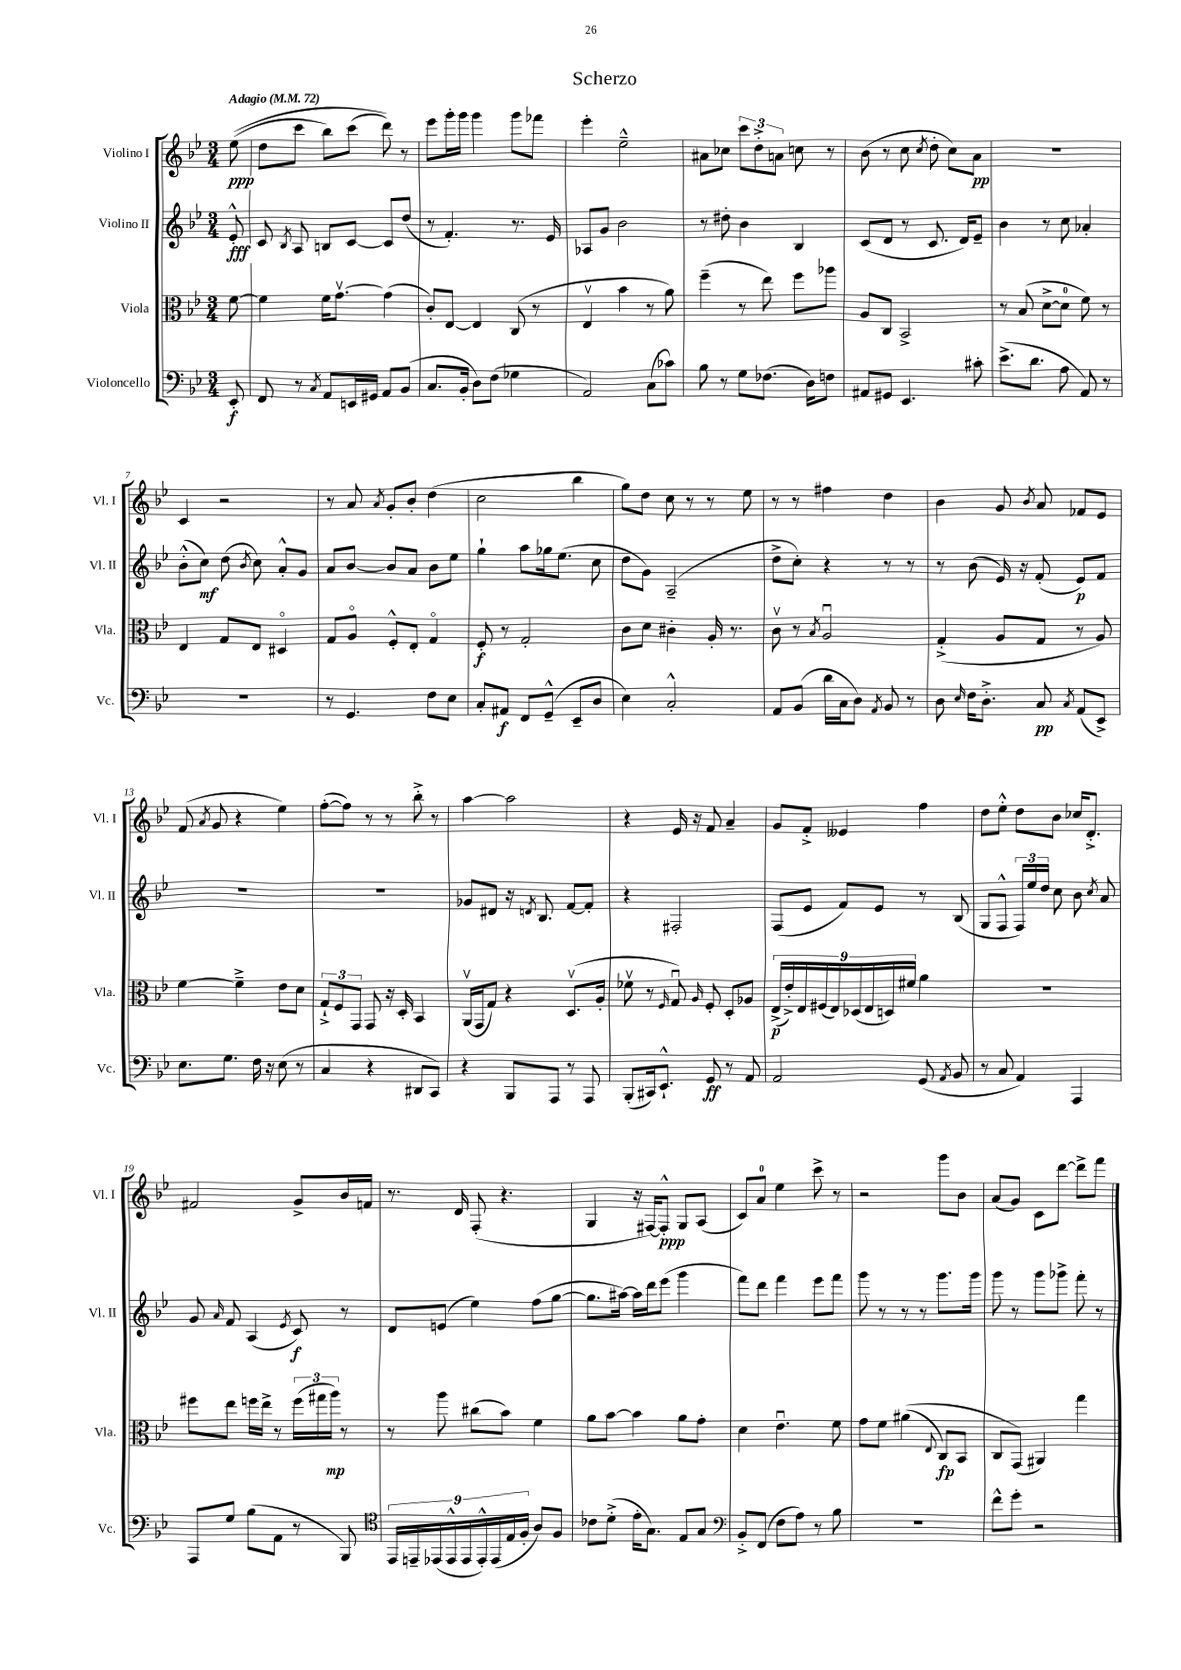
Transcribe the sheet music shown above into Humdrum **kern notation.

**kern	**kern	**kern	**kern
*staff4	*staff3	*staff2	*staff1
*clefF4	*clefC3	*clefG2	*clefG2
*k[b-e-]	*k[b-e-]	*k[b-e-]	*k[b-e-]
*M3/4	*M3/4	*M3/4	*M3/4
*MM72	*MM72	*MM72	*MM72
8EE-'/	[8f\	8e-'^^/	&((8ee-\
=	=	=	=
8FF/	4f\]	8c/	8dd\L
.	.	8qB-/	.
8r	.	8A/	8ccc\J
8qC/	.	.	.
8AA/L	16f\LK	8B/L	8bb-\L)
.	[8.gv\J	.	.
16EE/L	.	[8c/J	(8ccc\J
16GG#/JJ	.	.	.
8AA/L	(4g\]	8c/]L	8ddd\)&)
(8BB-/J	.	(8dd/J	8r
=	=	=	=
8.C/L	8c'/L)	8r	8eee-\L
.	[8E-/J	4.f'/)	16ggg'\L
16BB-'/Jk	.	.	16ggg\JJ
8D\L)	4E-/]	.	4ggg\
(8F\J	.	.	.
4G-\	(8C/	8.r	8ggg\L
.	8r	.	8fff-\J
.	.	16e-/	.
=	=	=	=
2AA/)	4E-v/	8A-/L	4eee-'\
.	.	8g/J	.
.	4b-\	2b-\	2ee-~^^\
(8C\L	8r	.	.
8c-\J)	8a\)	.	.
=	=	=	=
8B-\	(4ff~\	8r	8a#\L
8r	.	8dd#'\	8cc-\J
8G\L	8r	4b-\	12ccc\L
.	.	.	12dd'^\
(8.F-\J	8ee-\)	.	.
.	.	.	12a\J
.	8ff\L	4B-/	8cc\
16D\LK)	.	.	.
8F\J	8aa-\J	.	8r
=	=	=	=
8AA#/L	8A/L	(8c/L	(8b-\
8GG#/J	8C/J	8d/J	8r
4.EE-/	2BB-^/	8r	8cc\
.	.	.	8qcc/
.	.	8.c/	8dd'\
.	.	.	8cc\L)
.	.	16d/LK)	.
8c#'\	.	8e-~/J	8a\J
=	=	=	=
(8.e-^\L	8r	4b-\	2.r
.	(8B-/	.	.
8.d\J	.	.	.
.	[8d^\L	8r	.
8A\	8d\]J	8cc\	.
8AA/)	8f\)	4a-'/	.
8r	8r	.	.
=	=	=	=
2.r	4E-/	(8b-'^^\L	4c/
.	.	8cc\J)	.
.	8G/L	(8dd\	2r
.	.	8qb-/	.
.	8E-/J	8cc\)	.
.	4D#o/	8a'^^/L	.
.	.	8g/J	.
=	=	=	=
8r	8G/L	8a/L	8r
4.GG/	8Ao/J	[8b-/J	8a/
.	.	.	8qa/
.	8F'^^/L	8b-/]L	8g'/L
.	8E-'/J	8a/J	8b-'/J
8F\L	4Go/	8b-\L	(4dd\
8E-\J	.	8ee-\J	.
=	=	=	=
8C'/L	8F'/	4gg`\	2cc\
8AA#/J	8r	.	.
8FF/L	2G'/	8aa\L	.
(8GG~^^/J	.	16gg-\k	.
.	.	(8.ee-\J	.
8EE-~/L	.	.	4bb-\
8D/J	.	8cc\	.
=	=	=	=
4E-\)	8c\L	8dd\L	8gg\L)
.	8d\J	8g\J)	8dd\J
2C'^^/	4c#'\	(2A~/	8cc\
.	.	.	8r
.	16A'/	.	8r
.	8.r	.	.
.	.	.	8ee-\
=	=	=	=
8AA/L	8cv\	8dd^\L	8r
(8BB-/J	8r	8cc'\J)	8r
.	8qB-/	.	.
16d\LL	2Au/	4r	4ff#\
16C\J	.	.	.
8D\J)	.	.	.
8qAA/	.	.	.
8BB-/	.	8r	4dd\
8r	.	8r	.
=	=	=	=
8D\	(4G'^/	8r	4b-\
16qqE-/	.	.	.
16F\LK	.	(8b-\	.
8.D'^\J	.	.	.
.	8A/L	16e-/)	8g/
.	.	16r	.
.	.	.	8qb-/
8C/	8G/J	(8f'/	8a/
8qC/	.	.	.
(8AA/L	8r	8e-/L)	8f-/L
8EE-^/J)	8A/)	8f/J	8e-/J
=	=	=	=
8.E-\L	[4f\	2.r	(8f/
.	.	.	8qa/
.	.	.	8g/
8.G\J	.	.	.
.	4f~^\]	.	4r
16F\	.	.	.
16r	.	.	.
(8E-\	8e-\L	.	4ee-\)
8r	8d\J	.	.
=	=	=	=
4C/	12G`^/L	2.r	([8ff'\L
.	12F/	.	.
.	.	.	8ff\]J)
.	12GG/J	.	.
4r	8GG/	.	8r
.	16r	.	8r
.	16D'/	.	.
8DD#/L	4BB-/	.	8bb-'^\
8CC/J)	.	.	8r
=	=	=	=
4r	(16AAv/LL	8g-/L	[4aa\
.	16GG/J	.	.
.	8G/J)	8d#/J	.
8BBB-/L	4r	16r	2aa\]
.	.	8qd/	.
.	.	8.B-/	.
8AAA/J	.	.	.
8r	(8.Dv/L	[8f/L	.
8AAA/	.	8f'/]J	.
.	16A'/Jk	.	.
=	=	=	=
(8BBB-'/L	8f-v\	4r	4r
16CC#/k)	8r	.	.
8.EE-`^^/J	.	.	.
.	16qqF/	.	.
.	8Gu/)	2F#'/	16e-/
.	.	.	16r
.	16qqA/	.	.
8GG/	8F'/	.	8f/
8r	8D'/L	.	4a~/
8AA/	8A-/J	.	.
=	=	=	=
2AA/	(18E-^/LL	(8F/L	8g/L
.	18e-'^/)	.	.
.	18E-/	.	.
.	.	8e-/J	8f'^/J
.	(18F#/	.	.
.	18E-/)	.	.
.	.	8f/L)	4e--/
.	(18D-/	.	.
.	18E-/	.	.
.	.	8e-/J	.
.	18D/)	.	.
.	18f#/JJ	.	.
(8GG/	4a\	8r	4ff\
8qAA/	.	.	.
8BB-/	.	(8B-/	.
=	=	=	=
8r	2.r	8G/L	8dd\L
8C/	.	8F^^/J	8ee-'^^\J
4AA/)	.	24F/LL)	8dd\L
.	.	24ee-/	.
.	.	24dd/JJ	.
.	.	8cc\	8b-\J
4AAA/	.	8b-\	16cc-/LK
.	.	.	8.d'^/J
.	.	8qcc/	.
.	.	8a/	.
=	=	=	=
8AAA/L	8ff#\L	8g/	2f#/
.	.	16qqa/	.
8G/J	8ee-\J	8f/	.
(8B-\L	16ff\LL	(4A/	.
.	16ee-^\JJ	.	.
8AA\J	8r	.	.
.	.	8qe-/	.
8r	(24ff\LL	8c/)	8g^/L
.	24gg#\	.	.
.	24aa\JJ)	.	.
8BBB-/)	8r	8r	16b-/L
.	.	.	16f/JJ
=	=	=	=
*clefC4	*	*	*
18EE-/LL	8r	8d/L	8.r
18EE~/	.	.	.
(18EE-/	.	.	.
.	8aa\	(8e/J	.
18EE-^^/	.	.	.
.	.	.	16d/
18EE-/	.	.	.
.	(8cc#\L	4ee-\)	(8F'/
18EE-'^^/)	.	.	.
(18EE-/	.	.	.
.	8b-\J)	.	4.r
18E-/	.	.	.
18F'/JJ	.	.	.
8A/L)	4f\	(8ff\L	.
8F/J	.	[8gg\J	.
=	=	=	=
8c-\L	8a\L	8.gg\]L	4G/
(8d'^\J	[8b-\J	.	.
.	.	[16aa#\Jk)	.
16e-'\LK	4b-\]	16aa#\]LL	16r
8.G\J)	.	16ddd\J	[16F#/LK)
.	.	(8eee-\J	8F#'^^/]J
8E-/L	8a\L	4ggg\	8G/L
8G/J	8g'\J	.	(8A/J
=	=	=	=
*clefF4	*	*	*
8BB-'^/L	4d\	8fff\L)	8c/L)
(8FF/J	.	8ddd\J	8a/J
8F\L	4.e-u\	4fff\	4ee-\
8A\J)	.	.	.
8r	.	8eee-\L	8ccc^\
8B-\	8f\	8fff\J	8r
=	=	=	=
2.r	8g\L	8ggg\	2r
.	8f\J	8r	.
.	&((4a#\	8r	.
.	.	8r	.
.	8qqE-/	.	.
.	8C/L)	8.ggg\L	8ggg\L
.	8BB-/J	.	8b-\J
.	.	16ggg\Jk	.
=	=	=	=
8f^^\L	8C/L	8ggg\	(8a/L
8g'\J	(8GG/J&)	8r	8g/J)
2r	4AA#/)	8ggg\L	8c\L
.	.	8ggg-^\J	[8ddd\J
.	4gg\	8fff'\	8ddd^\]L
.	.	8r	8fff\J
==	==	==	==
*-	*-	*-	*-
